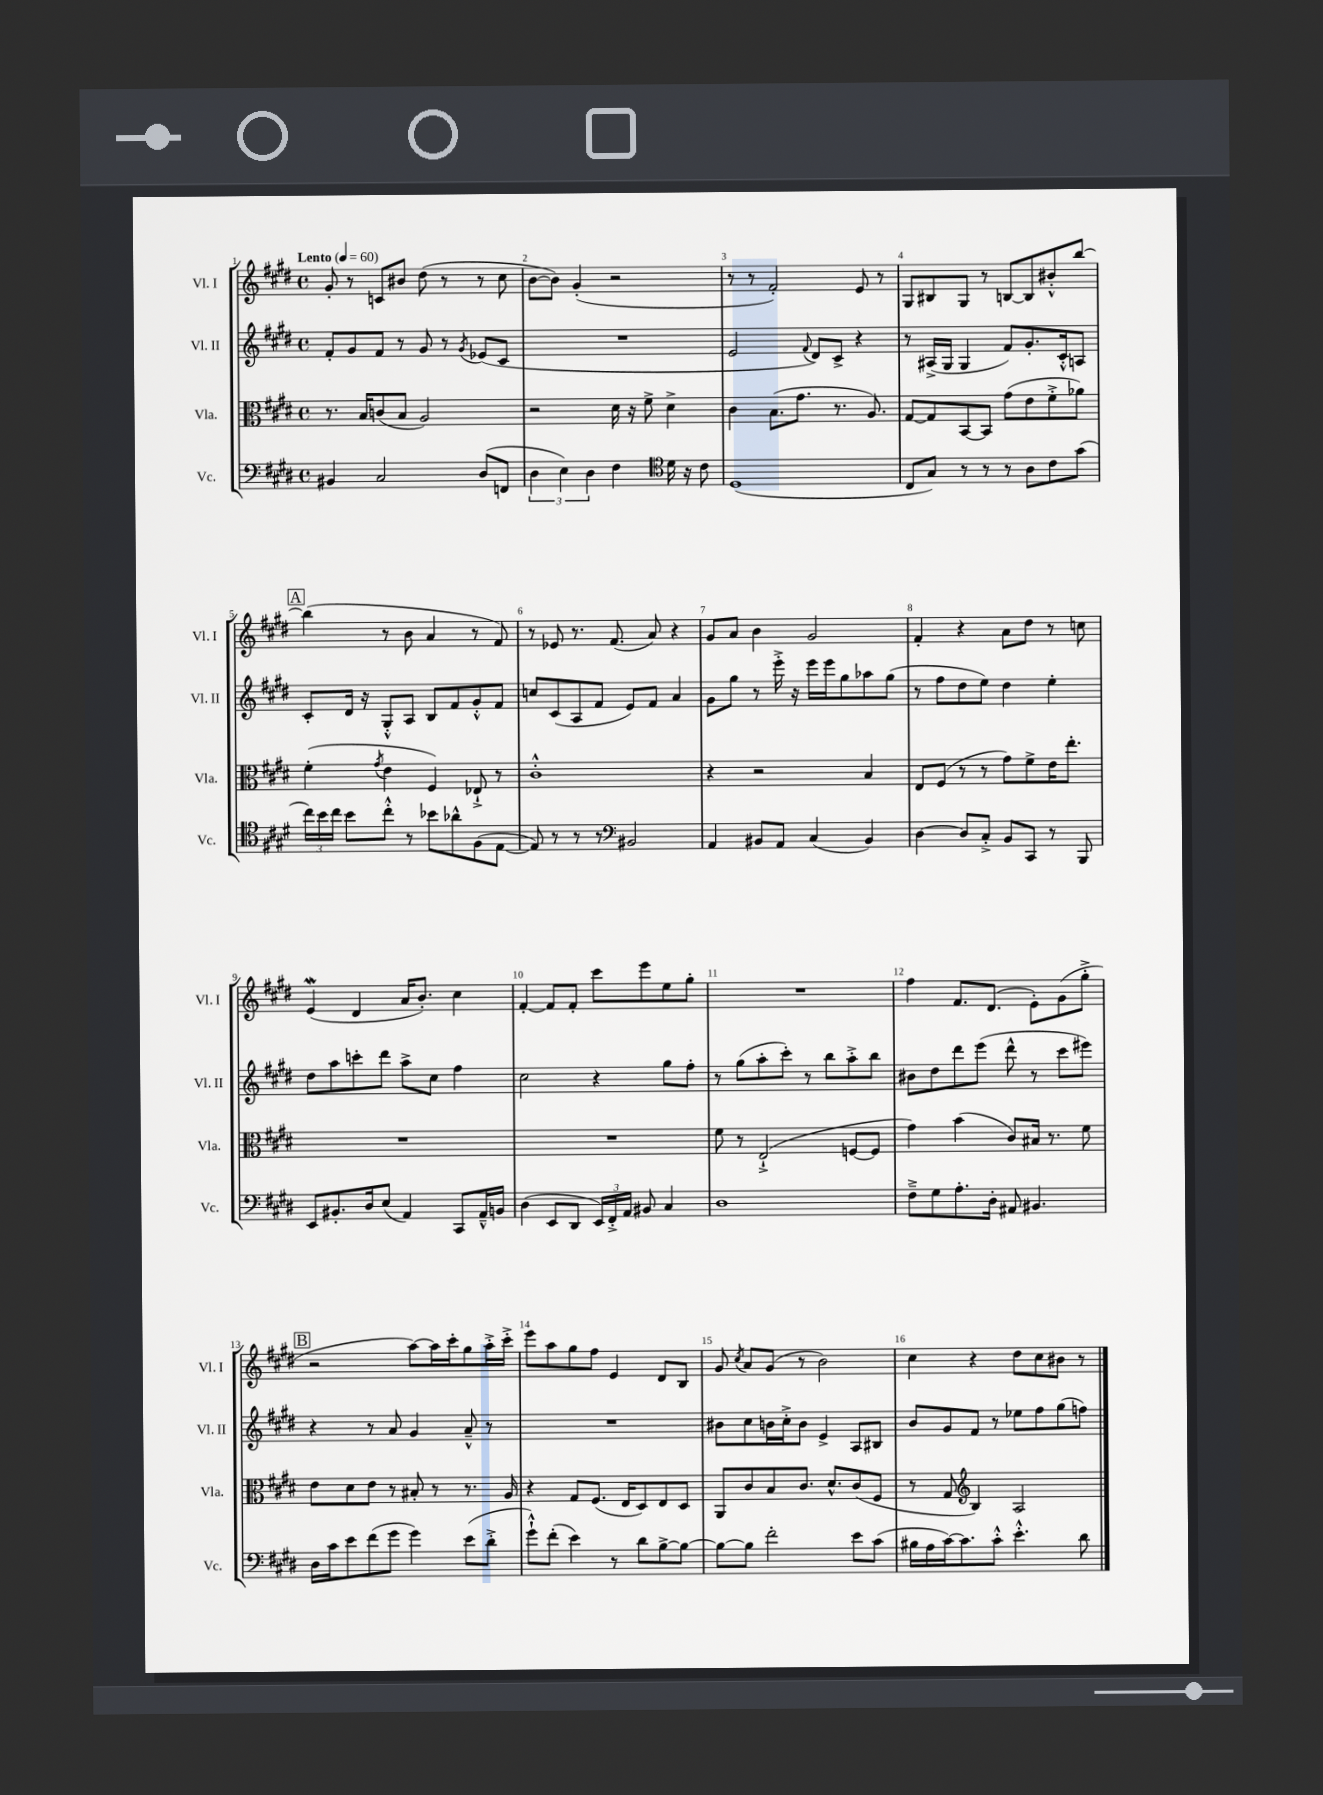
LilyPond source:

<<
\new StaffGroup <<
\new Staff = "s0" \with { instrumentName = "Vl. I" shortInstrumentName = "Vl. I" } {
    \clef treble \key e \major \defaultTimeSignature \time 4/4 \tempo "Lento" 4 = 60
    \autoBeamOff gis'8-. r8 c'8[ bis'8] dis''8( r8 r8 cis''8 |
    b'8[~ b'8]) gis'4-.( r2 |
    r8 r8 fis'2-.) e'8 r8 |
    gis8[ bis8 gis8] r8 b8[~ b8 bis'8-.-^ b''8]~ |
    \mark \markup { \box "A" } b''4( r8 b'8 a'4 r8 fis'8) |
    r8 ees'8 r8. fis'8.( a'8) r4 |
    gis'8[ a'8] b'4 gis'2 |
    fis'4-. r4 a'8[ dis''8] r8 c''8 |
    e'4\mordent( dis'4 a'16[ b'8.]-.) cis''4 |
    fis'4~-. fis'8[ fis'8]-. cis'''8[ e'''8 e''8 gis''8]-. |
    R1 |
    fis''4 fis'8.[ dis'8.]( e'8[-.) gis'8( gis''8]-.-> |
    \mark \markup { \box "B" } r2 a''8[~) a''16 cis'''16-. gis''8 a''16-.-> cis'''16]-.-> |
    e'''8[ a''8 gis''8 fis''8] e'4 dis'8[ b8] |
    gis'8 \acciaccatura { cis''8 } a'8[ gis'8]( r8 b'2) |
    cis''4 r4 dis''8[ cis''8 bis'8] r8 \bar "|." |
}
\new Staff = "s1" \with { instrumentName = "Vl. II" shortInstrumentName = "Vl. II" } {
    \clef treble \key e \major \defaultTimeSignature \time 4/4
    \autoBeamOff fis'8[-. gis'8 fis'8] r8 gis'8 r8 \acciaccatura { gis'8 } ees'8[( cis'8] |
    R1 |
    e'2 \appoggiatura { fis'8 } dis'8[) cis'8]-> r4 |
    r8 ais16[->( gis16] gis4 fis'8[) gis'8.-. cis'16-.-^ a8] |
    \mark \markup { \box "A" } cis'8[-. dis'16] r16 gis8[-.-^ a8] b8[ fis'8 gis'8-.-^ fis'8] |
    c''8[ cis'8( a8 fis'8] e'8[) fis'8] a'4 |
    gis'8[ gis''8] r8 e'''16-.-> r16 e'''16[ e'''16 gis''8 aes''8 gis''8]( |
    r8 fis''8[ dis''8 e''8]) dis''4 e''4-. |
    dis''8[ a''8 c'''8-. dis'''8] a''8[-> cis''8] fis''4 |
    cis''2 r4 gis''8[ fis''8]-. |
    r8 gis''8[( a''8-. cis'''8]-.) r8 b''8[ a''8-.-> b''8] |
    bis'8[ dis''8 dis'''8 e'''8]( dis'''8-^ r8 cis'''8[ eis'''8]) |
    \mark \markup { \box "B" } r4 r8 a'8 gis'4 a'8---^ r8 |
    R1 |
    bis'8[ cis''8 b'16 cis''16-.-> b'8] e'4-> a8[ bis8] |
    b'8[ gis'8 fis'8] r8 ees''8[ fis''8 gis''8( f''8]) \bar "|." |
}
\new Staff = "s2" \with { instrumentName = "Vla." shortInstrumentName = "Vla." } {
    \clef alto \key e \major \defaultTimeSignature \time 4/4
    \autoBeamOff r8. b16[ c'8( b8] a2) |
    r2 dis'16 r16 fis'8-> dis'4-> |
    cis'4 b8.[( gis'8.] r8. a8.) |
    gis8[~ gis8 b,8~ b,8] gis'8[( e'8 fis'8-.-> aes'8]) |
    \mark \markup { \box "A" } fis'4-.( \acciaccatura { gis'8 } e'4 fis4) ees8-!-> r8 |
    cis'1-.-^ |
    r4 r2 b4 |
    e8[ fis8]( r8 r8 gis'8[) fis'8-> e'16 e''8.]-. |
    R1 |
    R1 |
    fis'8 r8 e2-!->( f8[~ f8] |
    gis'4) b'4( cis'8[) bis16] r8. fis'8 |
    \mark \markup { \box "B" } e'8[ dis'8 e'8] r8 bis8-. r8 r8. a16 |
    r4 gis8[ fis8.]( e16[ dis8) e8 dis8] |
    a,8[ cis'8 b8 cis'8.] dis'8.[-^ cis'8( fis8] |
    r8 gis8 \clef treble b4) a2 \bar "|." |
}
\new Staff = "s3" \with { instrumentName = "Vc." shortInstrumentName = "Vc." } {
    \clef bass \key e \major \defaultTimeSignature \time 4/4
    \autoBeamOff bis,4 cis2 dis8[( f,8] |
    \tuplet 3/2 { dis4 e4) dis4 } fis4 \clef tenor dis'16 r16 cis'8 |
    dis1( |
    cis8[ gis8]) r8 r8 r8 a8[ cis'8 gis'8]( |
    \mark \markup { \box "A" } \tuplet 3/2 { cis''16[) b'16 cis''16] } b'8[ cis''8]-.-^ r8 bes'8[ aes'8-^ fis8( e8]~ |
    e8) r8 r8 r8 \clef bass bis,2 |
    a,4 bis,8[ a,8] cis4( bis,4) |
    dis4~ dis8[ cis8]-.-> b,8[ cis,8] r8 b,,8 |
    e,8[ bis,8.-. dis16 e8]( a,4) cis,8[ a,16---^ b,16] |
    dis4( e,8[ dis,8] \tuplet 3/2 { e,16[) fis,16-.-> a,16] } bis,8 cis4 |
    dis1 |
    fis8[---> gis8 a8.-. dis16]-. ais,8 bis,4. |
    \mark \markup { \box "B" } dis16[ cis'16 e'8 fis'8( gis'8] gis'4) e'8[( dis'8]-.-> |
    gis'8[-!-^) fis'8]-.( e'4) r8 dis'8[ b8~-> b8]~ |
    b8[~ b8] fis'2-. e'8[ cis'8]( |
    bis16[ a16 cis'16~) cis'8. cis'8]-.-^ e'4.-.-^ dis'8 \bar "|." |
}
>>
>>
\layout { \context { \Score \override BarNumber.break-visibility = ##(#f #t #t) barNumberVisibility = #all-bar-numbers-visible } }
